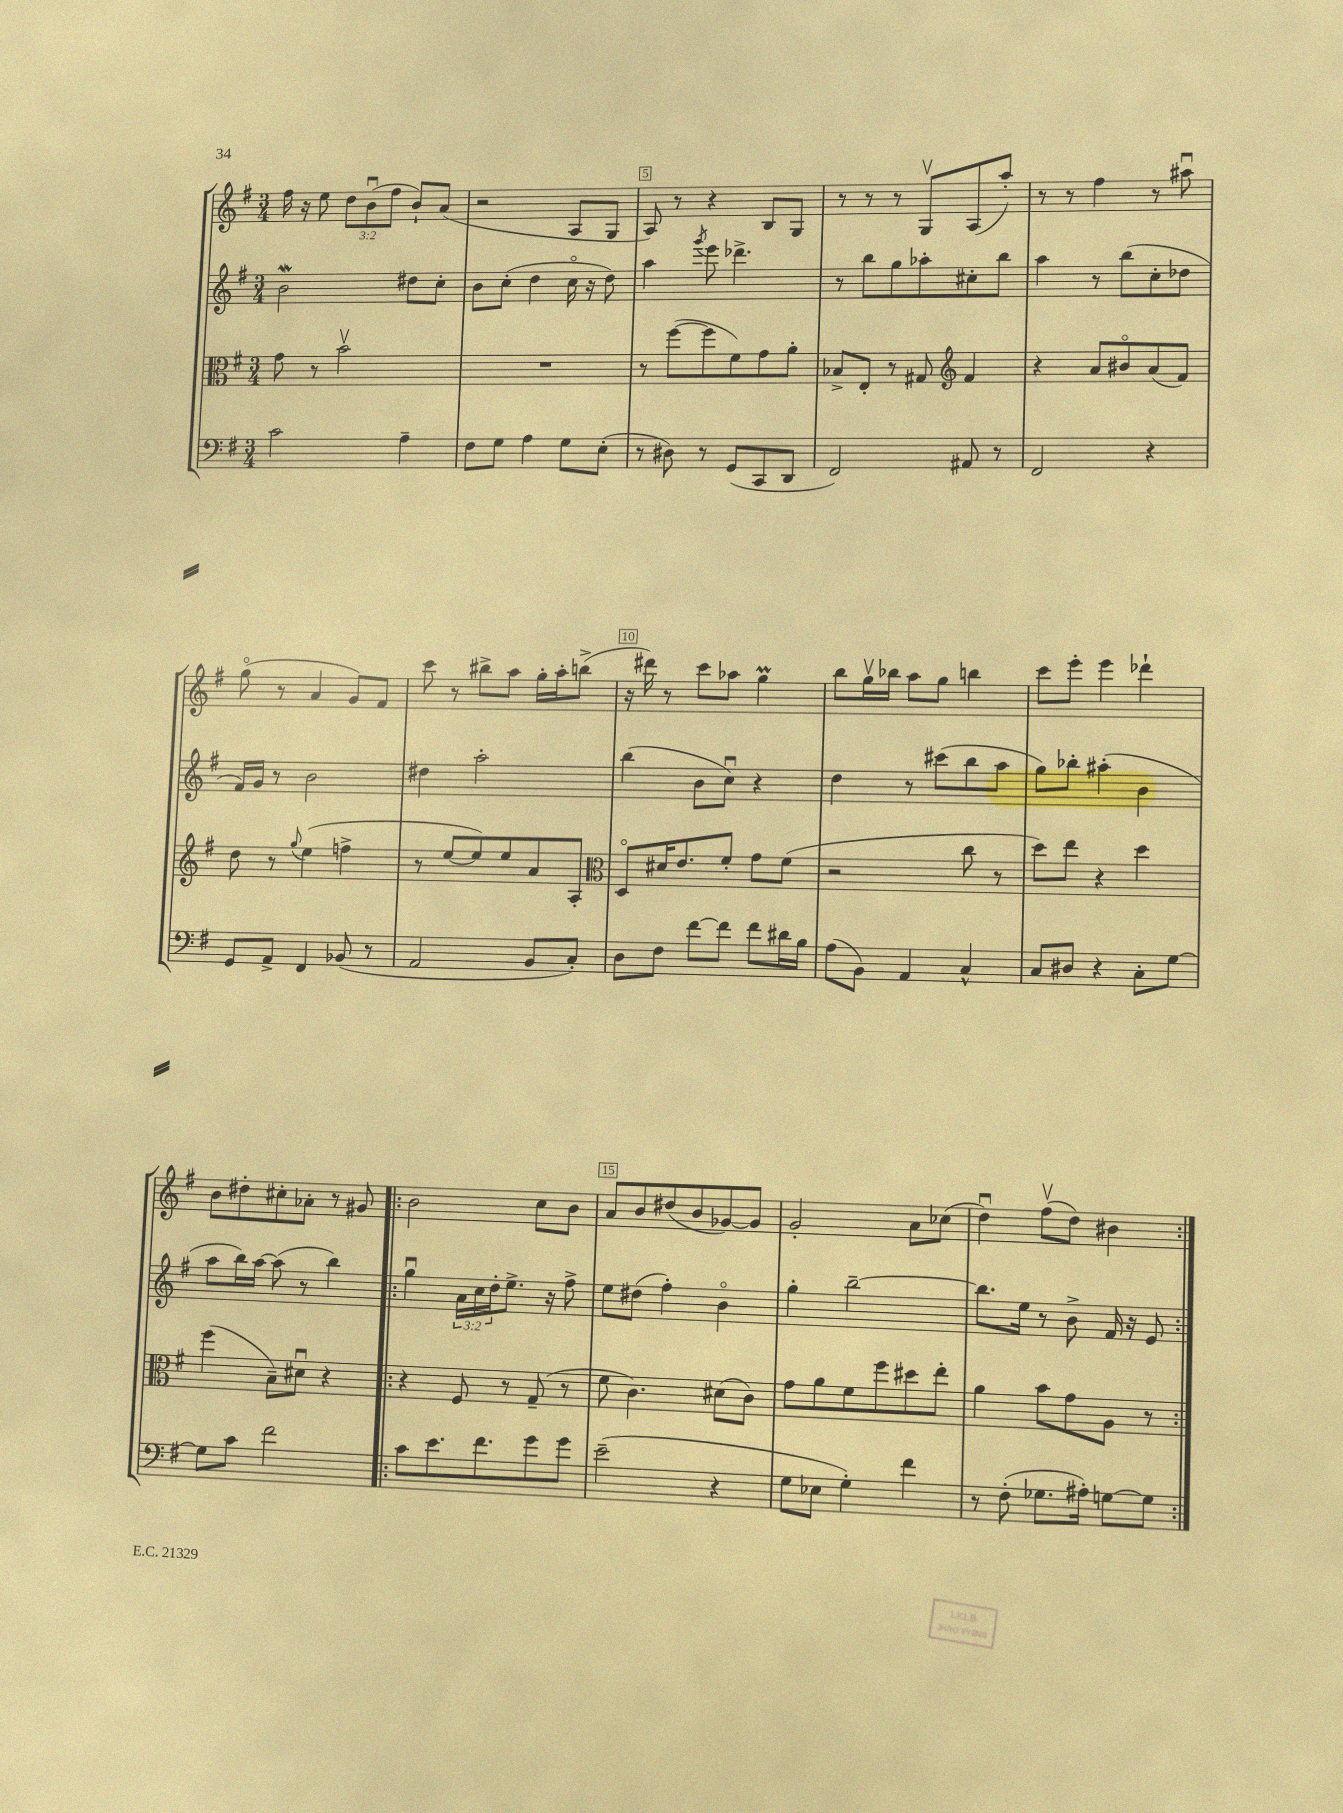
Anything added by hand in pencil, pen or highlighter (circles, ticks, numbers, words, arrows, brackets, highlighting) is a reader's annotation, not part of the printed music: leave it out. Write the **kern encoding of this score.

**kern	**kern	**kern	**kern
*part4	*part3	*part2	*part1
*staff4	*staff3	*staff2	*staff1
*clefF4	*clefC3	*clefG2	*clefG2
*k[f#]	*k[f#]	*k[f#]	*k[f#]
*M3/4	*M3/4	*M3/4	*M3/4
=3	=3	=3	=3
2c\	8g\	2bW\	16ff#\
.	.	.	16r
.	8r	.	8ee\
.	2bv\	.	12dd\L
.	.	.	(12bu\
.	.	.	12ff#\J
4A~\	.	8dd#X\L	8b`/L)
.	.	8cc'\J	(8a/J
=4	=4	=4	=4
8F#\L	2.r	8b\L	2r
8G\J	.	(8cc'\J	.
4A\	.	4dd\	.
8G\L	.	16cc\	8A/L
.	.	16r	.
(8E'\J	.	8dd\)	8G/J
=5	=5	=5	=5
8r	8r	4aa\	8A/)
8D#X\)	([8ff#\L	.	8r
.	.	8qggg/	.
8r	8ff#\]	8eee\	4r
(8GG/L	8f#\)	4.ddd-X^\	.
8CC/	8g\	.	8B/L
8DD/J	8a'\J	.	8G/J
=6	=6	=6	=6
2FF#/)	8B-X^/L	8r	8r
.	8E'/J	8bb\L	8r
.	8r	8gg\	8r
.	8G#X/	8aa-X'\	8Gv/L
*	*clefG2	*	*
8AA#X/	4f#/	8cc#X'\	(8A/
8r	.	8bb\J	8aa'/J)
=7	=7	=7	=7
2FF#/	4r	4aa\	8r
.	.	.	8r
.	8a/L	8r	4ff#\
.	8b#X/	(8bb\L	.
4r	(8a/	8cc'\	8r
.	8f#/J)	8dd-X\J	8aa#Xu\
!!LO:LB:g=z
=8	=8	=8	=8
8GG/L	8dd\	16f#/LL)	(8gg\
.	.	16g/JJ	.
8AA^/J	8r	8r	8r
.	8qqgg/	.	.
4FF#/	(4ee\	2b\	4a/
(8BB-X/	4ffn^\	.	8g/L)
8r	.	.	8f#/J
=9	=9	=9	=9
2AA/	8r	4dd#X\	8ccc\
.	[8ee/L	.	8r
.	8ee/])	2aa'\	8bb#X^\L
.	8ee/	.	8aa\J
8BB/L	8a/	.	16gg'\LL
.	.	.	16aa'\J
8C'/J)	8A'/J	.	(8bbn^\J
=10	=10	=10	=10
*	*clefC3	*	*
8D\L	8D/L	(4bb\	16r
.	.	.	16ddd#X\)
8F#\J	16d#X/K	.	8r
.	8.e/	.	.
[8f#\L	.	8b\L	8ccc\L
8f#\J]	8f#'/J	8ccu\J)	8aa-X\J
8f#\L	8g\L	4r	4ggM\
16d#X\L	(8f#\J	.	.
16B\JJ	.	.	.
=11	=11	=11	=11
(8A\L	2r	4dd\	8bb\L
8BB\J)	.	.	16ggv\L
.	.	.	16bb-X\JJ
4AA/	.	8r	8aa\L
.	.	(8ccc#X\L	8gg\J
4C^^/	8cc\	8bb\	4bbn\
.	8r	8aa\J	.
=12	=12	=12	=12
8C/L	8dd\L)	8gg\L)	8ccc\L
8D#X/J	8ee\J	8bb-X'\J	8eee'\J
4r	4r	(4aa#X'\	4eee\
8C'\L	4dd\	4b\	4ddd-X`\
[8G\J	.	.	.
!!LO:LB:g=z
=13	=13	=13	=13
8G\L]	(4ff#\	8aa\L	8b\L
8c\J	.	16bb\L)	8dd#X'\
.	.	[16aa\JJ	.
2f#\	8B~\L)	(8aa\]	8cc#X'\
.	8d#Xu\J	8r	8a-X'\J
.	4r	4bb\)	8r
.	.	.	8g#X/
=14!|:	=14!|:	=14!|:	=14!|:
8c\L	4r	4ggu\	2b\
8.e\	.	.	.
.	8F#/	24a\LL	.
.	.	24cc\	.
8.f#\	.	.	.
.	.	24dd'\J	.
.	8r	8.ee^\J	.
8g\	(8G~/	.	8cc\L
.	.	16r	.
8g\J	8r	8ff#^\	8b\J
=15	=15	=15	=15
(2e~\	8f#\	8ee\L	8a/L
.	4.c\)	(8dd#X\J	8b/
.	.	4ff#'\)	(8dd#X/
.	.	.	8b/
4r	(8d#X\L	4b\	[8g-X/)
.	8c\J)	.	8g-/J]
=16	=16	=16	=16
8G\L	8g\L	4gg'\	2g'/
8E-X\J	8a\	.	.
4G'\)	8f#\	[2bb~\	.
.	8ff#\	.	.
4f#\	8dd#X\	.	8a\L
.	8ee'\J	.	(8cc-X\J
=17	=17	=17	=17
8r	4a\	8.bb\L]	4ddu\)
(8F#'\	.	.	.
.	.	16ee\Jk	.
8.G-X\L	8b\L	8r	(8ff#v\L
.	8g\	8b^\	8dd\J)
16A#X'\Jk)	.	.	.
[8Gn\L	8A\J	16f#/	4b#X\
.	.	16r	.
8G\J]	8r	8e/	.
=:|!	=:|!	=:|!	=:|!
*-	*-	*-	*-
